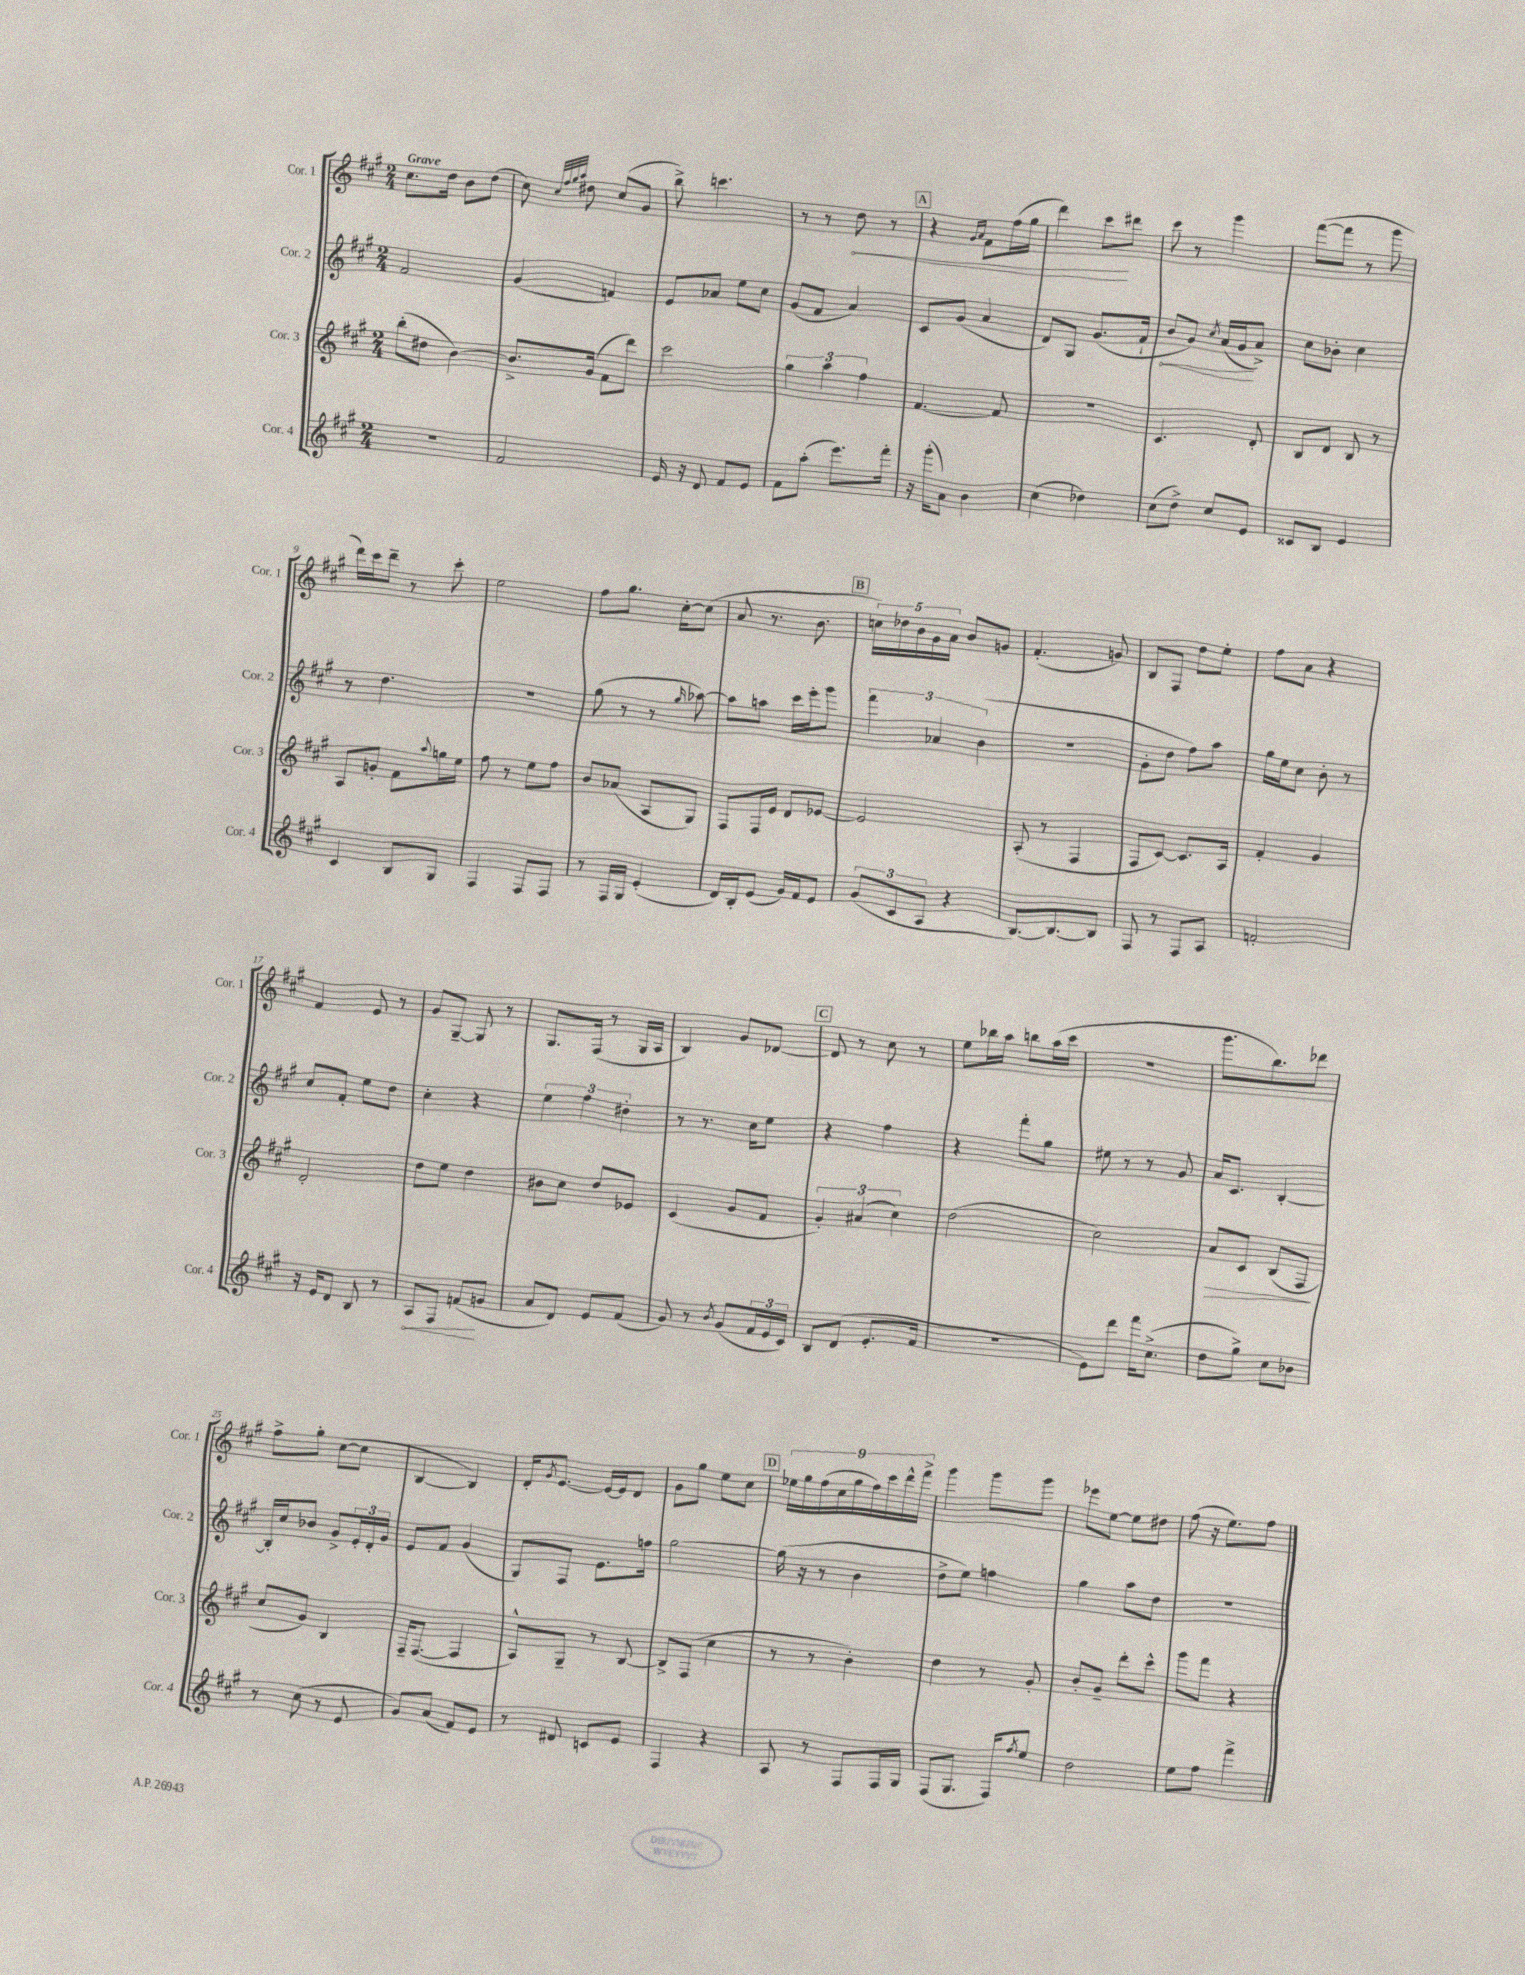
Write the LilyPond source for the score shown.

<<
\new StaffGroup <<
\new Staff = "s0" \with { instrumentName = "Cor. 1" shortInstrumentName = "Cor. 1" } {
    \clef treble \key a \major \numericTimeSignature \time 2/4 \tempo "Grave"
    cis''8. d''16 b'8 d''8( |
    cis''8) \grace { cis''32 fis''32 gis''32 a''32 } dis''8 cis''8( gis'8 |
    b''8->) c'''4. |
    r8 r8 \once \override Hairpin.circled-tip = ##t d''8\< r8 |
    \mark \markup { \box "A" } r4 \grace { gis'16 a'16 } fis'8 fis''16( gis''16 |
    d'''4) cis'''8\! dis'''8 |
    cis'''8 r8 gis'''4 |
    fis'''8~( fis'''8 r8 gis'''8 |
    d'''16) cis'''16 d'''8-- r8 cis'''8-. |
    e''2 |
    fis''8 gis''8. cis''16~-. cis''8( |
    a'8 r8. b'8. |
    \mark \markup { \box "B" } \tuplet 5/4 { c''16) des''16 b'16 gis'16 a'16 } b'8 g'8 |
    fis'4.-.( g'8) |
    b8 fis8 d''8 e''8-. |
    fis''8 a'8 r4 |
    fis'4 e'8 r8 |
    gis'8 gis8~-- gis8 r8 |
    gis8. fis16( r8 gis16 a16 |
    b4) gis'8 des'8~ |
    \mark \markup { \box "C" } des'8 r8 cis''8 r8 |
    e''8 bes''16 a''16 b''8 a''16( cis'''16 |
    r2 |
    gis'''8. b''8.) des'''8 |
    fis''8-> gis''8-. cis''8~( cis''8 |
    b4~ b4) |
    d'16-. \acciaccatura { gis'8 } e'8.~ e'16~ e'16 d'8 |
    gis'8 gis''8 e''8 cis''8 |
    \mark \markup { \box "D" } \tuplet 9/8 { ees''16 gis''16 fis''16( cis''16 gis''16 fis''16) cis'''16 d'''16-^ fis'''16-> } |
    gis'''4 gis'''8 gis'''8 |
    ees'''8 e''8~ e''8 dis''8 |
    fis''8( r16 e''8.) fis''8 \bar "|." |
}
\new Staff = "s1" \with { instrumentName = "Cor. 2" shortInstrumentName = "Cor. 2" } {
    \clef treble \key a \major \numericTimeSignature \time 2/4
    fis'2 |
    gis'4( f'4) |
    e'8 aes'8 e''8 cis''8 |
    gis'8( fis'8 a'4) |
    \mark \markup { \box "A" } cis'8 gis'8( a'4 |
    d'8) gis8 gis'8.( fis'16-! |
    \once \override Hairpin.circled-tip = ##t b'8\< gis'8) \acciaccatura { cis''8 } a'16( gis'16\! a'8->) |
    cis''8 bes'8-. cis''4 |
    r8 d''4. |
    R2 |
    gis''8( r8 r8 \grace { gis''16 } aes''8~) |
    aes''8 a''8 cis'''16 e'''16-. gis'''8 |
    \mark \markup { \box "B" } \tuplet 3/2 { fis'''4 aes'4 b'4( } |
    R2 |
    gis'8-. d''8 fis''8) a''8 |
    gis''16 e''16 cis''8 b'8-. r8 |
    cis''8 fis'8-. e''8 d''8 |
    cis''4-. r4 |
    \tuplet 3/2 { e''4 fis''4 dis''4-. } |
    r8 r8. cis''16 e''8 |
    \mark \markup { \box "C" } r4 fis''4 |
    r4 fis'''8-. gis''8 |
    eis''8 r8 r8 gis'8 |
    a'16 cis'8. b4~-. |
    b16-. cis''16 bes'8 gis'8-> \tuplet 3/2 { e'16-. d'16-. gis'16 } |
    e'8 fis'8 gis'4( |
    gis8) fis8 e'8. f''16 |
    gis''2~ |
    \mark \markup { \box "D" } gis''16( r16 r8 b'4 |
    d''8-> e''8) f''4 |
    gis''4 a''8 d''8 |
    r2 \bar "|." |
}
\new Staff = "s2" \with { instrumentName = "Cor. 3" shortInstrumentName = "Cor. 3" } {
    \clef treble \key a \major \numericTimeSignature \time 2/4
    b''8-.( dis''8 b'4~) |
    b'8.-> gis'16( fis'8 d'''8) |
    cis'''2 |
    \tuplet 3/2 { gis''4 a''4 fis''4 } |
    \mark \markup { \box "A" } fis'4.~ fis'8 |
    R2 |
    cis'4. d'8-. |
    b8 d'8 b8 r8 |
    a8 g'8-. fis'8 \appoggiatura { a''8 } g''16 e''16 |
    fis''8 r8 e''8 fis''8 |
    b'8 aes'8( a8 gis8) |
    fis8 fis16 e'16 d'8 ees'8~ |
    \mark \markup { \box "B" } ees'2 |
    a8-.( r8 fis4 |
    fis8 cis'8~) cis'8. a16 |
    fis'4-. gis'4 |
    d'2-. |
    d''8 e''8 d''4 |
    bis'8 cis''8 d''8 ees'8 |
    cis'4( gis'8 fis'8 |
    \mark \markup { \box "C" } \tuplet 3/2 { gis'4-.) ais'4( cis''4) } |
    d''2( |
    cis''2) |
    a'8\> cis'8 b8( fis8\! |
    cis''8 gis'8) b4 |
    fis16-- fis8.~( fis4 |
    a8-^) gis8-- r8 b8~ |
    b8-> fis8( cis''4 |
    \mark \markup { \box "D" } r8 r8 b'4-.) |
    d''4 r8 gis'8-. |
    b'8-. gis'8-- d'''8-. cis'''8-^ |
    gis'''8 fis'''8 r4 \bar "|." |
}
\new Staff = "s3" \with { instrumentName = "Cor. 4" shortInstrumentName = "Cor. 4" } {
    \clef treble \key a \major \numericTimeSignature \time 2/4
    R2 |
    fis'2 |
    e'16 r16 d'8 fis'8 e'8 |
    fis'8 a''8-.( e'''8.) fis'''16-. |
    \mark \markup { \box "A" } r16 gis'''16-.( a'8) b'4 |
    cis''4( des''4) |
    cis''8( d''8->) cis''8 e'8 |
    cisis'8 b8 e'4 |
    cis'4 b8 gis8 |
    fis4 fis8 fis8 |
    r8 fis16 gis16 e'4-.( |
    d'16) b16-. e'8( gis'16) fis'16 e'8 |
    \mark \markup { \box "B" } \tuplet 3/2 { gis'8( cis'8 a8 } r4 |
    b8.~) b8.~ b8 |
    fis8 r8 fis8 a8 |
    f'2-. |
    r16 e'16 d'8 b8 r8 |
    \once \override Hairpin.circled-tip = ##t a8\< fis8 f'8\!( g'8 |
    a'8 d'8) e'8 fis'8( |
    gis'8) r8 \acciaccatura { b'8 } gis'8( \tuplet 3/2 { fis'16 e'16 cis'16) } |
    \mark \markup { \box "C" } b8 d'8( e'8.-. fis'16 |
    R2 |
    e'8) d'''8 fis'''16 cis''8.->( |
    d''8 gis''8->) cis''8 bes'8 |
    r8 cis''8( r8 e'8 |
    gis'8) a'8( fis'8) e'8 |
    r8 dis'8 c'8 e'8 |
    fis4 r4 |
    \mark \markup { \box "D" } a8 r8 fis8 fis16 gis16 |
    fis8( gis8. fis16) \acciaccatura { fis''8 } e''8 |
    d''2 |
    e''8 fis''8 fis'''4-> \bar "|." |
}
>>
>>
